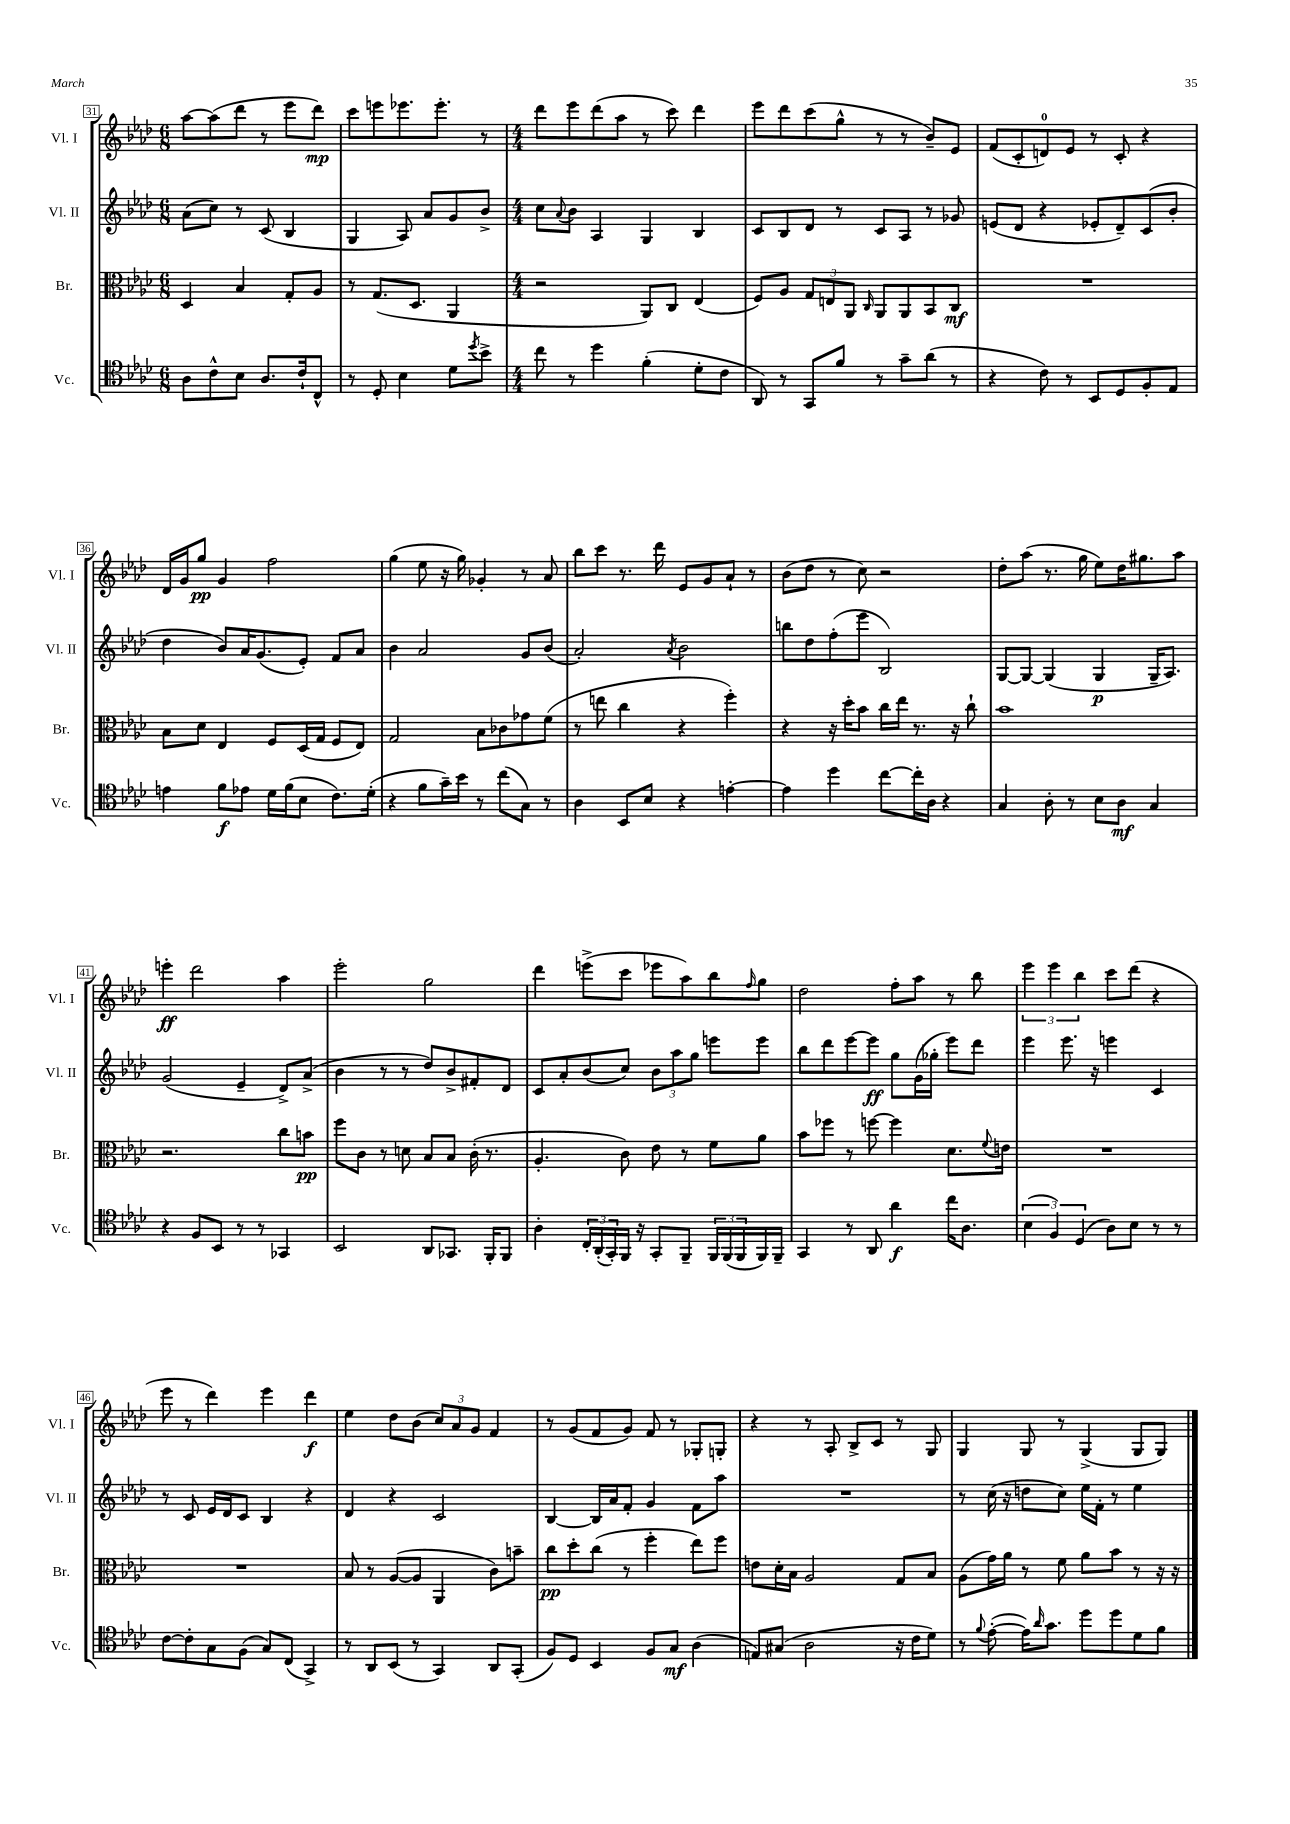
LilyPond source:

<<
\new StaffGroup <<
\new Staff = "s0" \with { instrumentName = "Vl. I" shortInstrumentName = "Vl. I" } {
    \clef treble \key aes \major \numericTimeSignature \time 6/8
    aes''8~ aes''8( des'''8 r8 ees'''8 des'''8\mp) |
    c'''8 e'''8 ees'''8. ees'''8.-. r8 |
    \numericTimeSignature \time 4/4 des'''8 ees'''8 des'''8( aes''8 r8 c'''8) des'''4 |
    ees'''8 des'''8 c'''8( g''8-^ r8 r8 bes'8--) ees'8 |
    f'8( c'8-. d'8-0) ees'8 r8 c'8-. r4 |
    des'16 g'16 g''8\pp g'4 f''2 |
    g''4( ees''8 r16 g''16) ges'4-. r8 aes'8 |
    bes''8 c'''8 r8. des'''16 ees'8 g'8 aes'8-! r8 |
    bes'8( des''8 r8 c''8) r2 |
    des''8-. aes''8( r8. g''16 ees''8) des''16 gis''8. aes''8 |
    e'''4-.\ff des'''2 aes''4 |
    ees'''2-. g''2 |
    des'''4 e'''8->( c'''8 ees'''8 aes''8) bes''8 \grace { f''16 } g''8 |
    des''2 f''8-. aes''8 r8 bes''8 |
    \tuplet 3/2 { ees'''4 ees'''4 bes''4 } c'''8 des'''8( r4 |
    ees'''8 r8 des'''4) ees'''4 des'''4\f |
    ees''4 des''8 bes'8( \tuplet 3/2 { c''8) aes'8 g'8 } f'4 |
    r8 g'8( f'8 g'8) f'8 r8 ges8-. g8-. |
    r4 r8 aes8-. bes8-> c'8 r8 g8 |
    g4 g8 r8 g4->( g8 g8) \bar "|." |
}
\new Staff = "s1" \with { instrumentName = "Vl. II" shortInstrumentName = "Vl. II" } {
    \clef treble \key aes \major \numericTimeSignature \time 6/8
    aes'8( c''8) r8 c'8( bes4 |
    g4 aes8) aes'8 g'8 bes'8-> |
    \numericTimeSignature \time 4/4 c''8 \appoggiatura { aes'8 } bes'8 aes4 g4 bes4 |
    c'8 bes8 des'8 r8 c'8 aes8 r8 ges'8 |
    e'8( des'8 r4 ees'8-. des'8--) c'8( bes'8-. |
    des''4 bes'8) aes'16 g'8.( ees'8-.) f'8 aes'8 |
    bes'4 aes'2 g'8 bes'8( |
    aes'2-.) \acciaccatura { aes'8 } bes'2 |
    b''8 des''8 f''8-.( ees'''8 bes2) |
    g8~ g8~ g4( g4\p g16-- aes8.) |
    g'2( ees'4-- des'8->) aes'8->( |
    bes'4 r8 r8 des''8) bes'8-> fis'8-. des'8 |
    c'8 aes'8-. bes'8( c''8) \tuplet 3/2 { bes'8 aes''8 g''8 } e'''8 e'''8 |
    bes''8 des'''8 ees'''8~ ees'''8\ff g''8 g'16( ges''16-. ees'''8) des'''8 |
    ees'''4 ees'''8. r16 e'''4 c'4 |
    r8 c'8 ees'16 des'16 c'8 bes4 r4 |
    des'4 r4 c'2 |
    bes4~ bes16 aes'16 f'8-. g'4 f'8 aes''8 |
    R1 |
    r8 c''16( r16 d''8 c''8) ees''16 f'16-. r8 ees''4 \bar "|." |
}
\new Staff = "s2" \with { instrumentName = "Br." shortInstrumentName = "Br." } {
    \clef alto \key aes \major \numericTimeSignature \time 6/8
    des4 bes4 g8-. aes8 |
    r8 g8.( des8. aes,4 |
    \numericTimeSignature \time 4/4 r2 aes,8) c8 ees4( |
    f8) aes8 \tuplet 3/2 { g8 e8 aes,8 } \grace { c16 } aes,8 aes,8 bes,8 c8\mf |
    R1 |
    bes8 des'8 ees4 f8 des16( g16 f8 ees8) |
    g2 bes8 ces'8 ges'8 f'8( |
    r8 e''8 c''4 r4 f''4-.) |
    r4 r16 des''16-. bes'8 c''16 ees''16 r8. r16 c''8-! |
    bes'1 |
    r2. c''8 b'8\pp |
    f''8 c'8 r8 d'8 bes8 bes8 c'16-.( r8. |
    aes4.-. c'8) ees'8 r8 f'8 aes'8 |
    bes'8 fes''8 r8 f''8~ f''4 des'8. \appoggiatura { f'8 } e'16 |
    R1 |
    R1 |
    bes8 r8 aes8~( aes8 aes,4 c'8) b'8-- |
    c''8\pp des''8-. c''8( r8 f''4-. ees''8) f''8 |
    e'8 des'16-. bes16 aes2 g8 bes8 |
    aes8( g'16) aes'16 r8 f'8 aes'8 bes'8 r8 r16 r16 \bar "|." |
}
\new Staff = "s3" \with { instrumentName = "Vc." shortInstrumentName = "Vc." } {
    \clef tenor \key aes \major \numericTimeSignature \time 6/8
    aes8 c'8-^ bes8 aes8. c'16-! c8-^ |
    r8 des8-. bes4 des'8 \acciaccatura { des''8 } bes'8-> |
    \numericTimeSignature \time 4/4 c''8 r8 des''4 f'4-.( des'8-. c'8 |
    aes,8) r8 g,8 f'8 r8 g'8-- aes'8( r8 |
    r4 c'8) r8 bes,8 des8 f8-. ees8 |
    e'4 f'8\f ees'8 des'16 f'16( bes8 c'8.) des'16-.( |
    r4 f'8 g'16--) bes'16 r8 c''8( g8) r8 |
    aes4 bes,8 bes8 r4 e'4~-. |
    e'4 des''4 c''8~ c''16-. aes16 r4 |
    g4 aes8-. r8 bes8 aes8\mf g4 |
    r4 f8 bes,8 r8 r8 ges,4 |
    bes,2 aes,8 ges,8. f,16-. f,8 |
    aes4-. \tuplet 3/2 { c16-. aes,16-.( g,16-.) } f,16 r16 g,8-. f,8-- \tuplet 3/2 { f,16 f,16( f,16 } f,16) f,16-- |
    g,4 r8 aes,8 aes'4\f c''16 aes8. |
    \tuplet 3/2 { bes4( f4) des4( } aes8) bes8 r8 r8 |
    c'8~ c'8-. g8 f8( g8) c8( g,4->) |
    r8 aes,8 bes,8( r8 g,4) aes,8 g,8-.( |
    f8) des8 bes,4 f8 g8\mf aes4( |
    e8) gis8( aes2 r16 c'16 des'8) |
    r8 \appoggiatura { f'8 } ees'8~-.( ees'16) \grace { aes'16 } g'8. des''8 des''8 des'8 f'8 \bar "|." |
}
>>
>>
\layout { \context { \Score currentBarNumber = #31 \override BarNumber.stencil = #(make-stencil-boxer 0.1 0.3 ly:text-interface::print) } }
